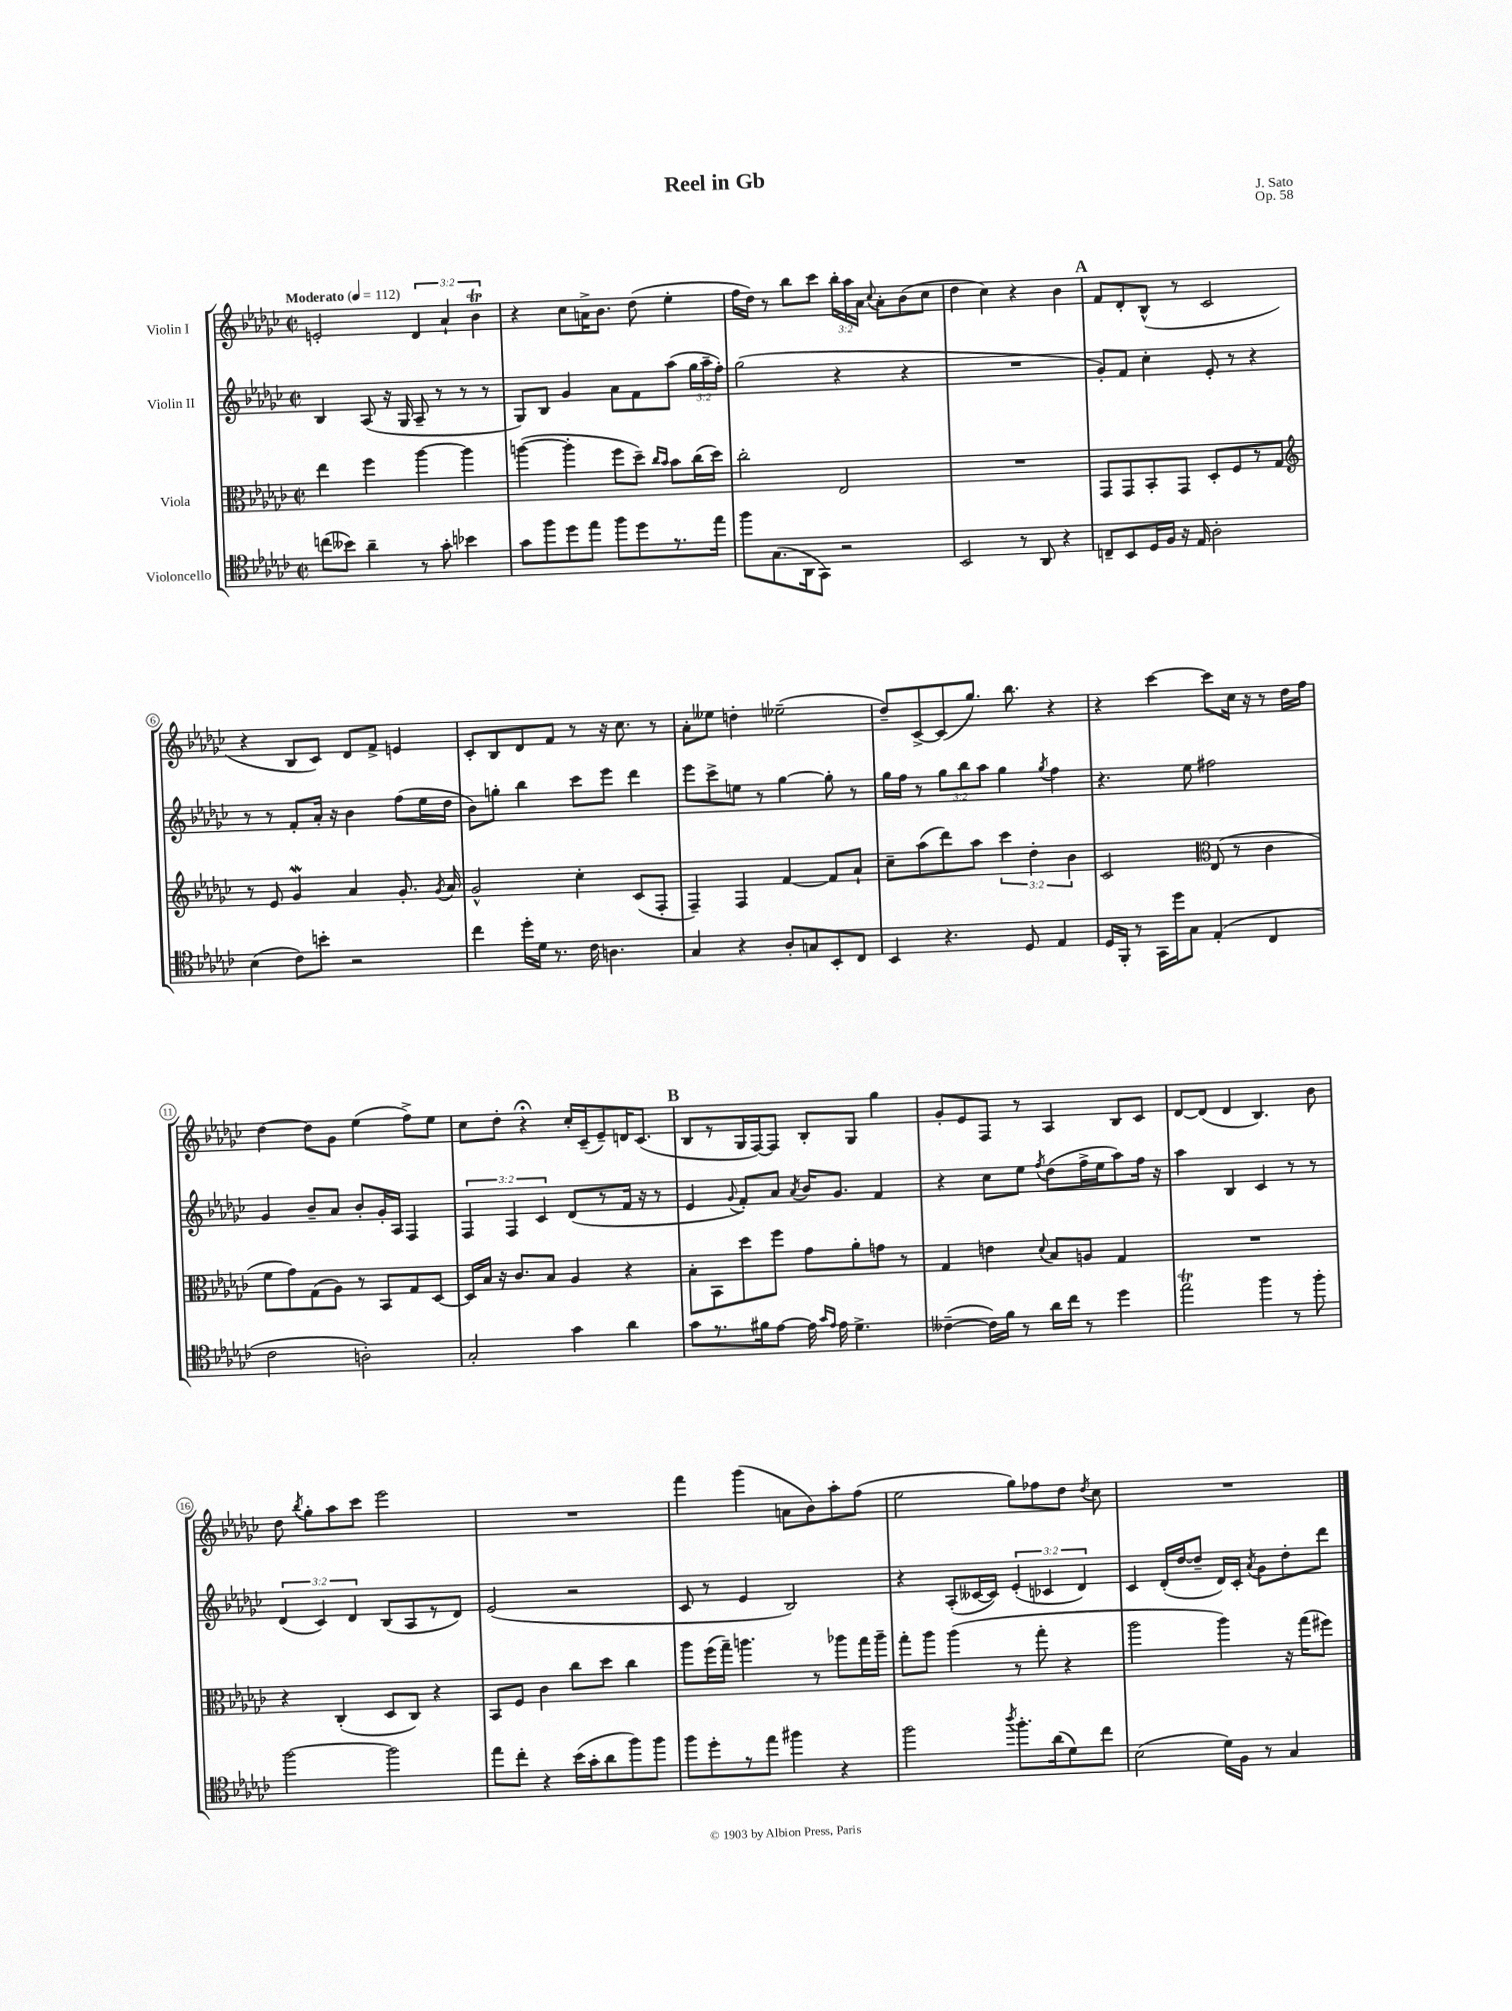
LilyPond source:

\header { title = "Reel in Gb" composer = "J. Sato" opus = "Op. 58" }
<<
\new StaffGroup <<
\new Staff = "s0" \with { instrumentName = "Violin I" } {
    \clef treble \key ges \major \defaultTimeSignature \time 2/2 \override Staff.TupletNumber.text = #tuplet-number::calc-fraction-text \tempo "Moderato" 4 = 112
    \autoBeamOff e'2-. \tuplet 3/2 { des'4 aes'4-! bes'4\trill } |
    r4 ces''8[ a'16-> bes'8.] des''8( ees''4-. |
    f''16[ des''16]) r8 bes''8[ ces'''8] \tuplet 3/2 { bes''16[-. aes''16 aes'16] } \appoggiatura { ces''8 } aes'8[-. bes'8( ces''8] |
    des''4 ces''4) r4 bes'4 |
    \mark \markup { \bold "A" } f'8[ des'8-. bes8]-^( r8 ces'2 |
    r4 bes8[ ces'8]) des'8[ f'8]-> e'4 |
    ces'8[-. bes8 des'8 f'8] r8 r16 ces''8. r8 |
    aes'8[-. eeses''8] d''4-. ees''2--( |
    des''8[--) ces'8~-> ces'8( ges''8.]) bes''8. r4 |
    r4 ces'''4~ ces'''8[ ces''16] r16 r8 des''16[ f''16] |
    des''4~ des''8[ ges'8] ees''4( f''8[->) ees''8] |
    ces''8[ des''8]-. r4\fermata ces''16[-. ces'16--( ees'8--) d'16 ces'8.]( |
    \mark \markup { \bold "B" } bes8[ r8 ges16 f16~) f8] bes8[-. ges8] ges''4 |
    ges'8[-. ees'8 f8] r8 aes4 bes8[ ces'8] |
    des'8[~ des'8]( des'4 bes4.) bes'8 |
    des''8 \acciaccatura { bes''8 } ges''8[-. aes''8 ces'''8] ees'''2 |
    R1 |
    f'''4 ges'''4( a'8[ bes'8) aes''8-. f''8]( |
    ees''2 ges''8[) fes''8 des''8] \acciaccatura { des''8 } ces''8 |
    R1 \bar "|." |
}
\new Staff = "s1" \with { instrumentName = "Violin II" } {
    \clef treble \key ges \major \defaultTimeSignature \time 2/2 \override Staff.TupletNumber.text = #tuplet-number::calc-fraction-text
    \autoBeamOff bes4 aes8( r16 ges16 aes8-- r8 r8 r8 |
    ges8[) bes8] ges'4 aes'8[ f'8 aes''8]( \tuplet 3/2 { ges''16[ aes''16-- f''16]-.) } |
    ges''2( r4 r4 |
    R1 |
    \mark \markup { \bold "A" } ges'8[-.) f'8] ces''4-. ees'8-. r8 r4 |
    r8 r8 f'8[-. aes'16]-. r16 bes'4 f''8[( ees''16 des''16] |
    bes'8[) g''8]-. bes''4 ces'''8[ ees'''8] des'''4 |
    ees'''8[ ces'''8-> e''8] r8 ges''4~ ges''8-. r8 |
    ges''16[ f''16] r8 \tuplet 3/2 { ges''8[ bes''8 aes''8] } ges''4 \acciaccatura { ges''8 } f''4 |
    r4. ees''8 fis''2 |
    ges'4 bes'8[-- aes'8] bes'8[-. ges'16-. aes16] f4 |
    \tuplet 3/2 { f4 f4 ces'4 } des'8[( r8 f'16] r16 r8 |
    \mark \markup { \bold "B" } ees'4 \appoggiatura { ges'8 } f'8[-.) aes'8] \acciaccatura { aes'8 } bes'16[ ges'8.] f'4 |
    r4 ces''8[ ees''8] \acciaccatura { f''8 } des''8[( f''16-> ees''16 aes''8) f''16] r16 |
    aes''4 bes4 ces'4 r8 r8 |
    \tuplet 3/2 { des'4( ces'4) des'4 } bes8[( aes8 r8 des'8]) |
    ees'2( r2 |
    ces'8 r8 ees'4 bes2) |
    r4 aes8[-.( ceses'16~ ceses'16]) \tuplet 3/2 { ees'4-.( ces'4 des'4) } |
    ces'4 des'16[-.( des''16~ des''8]-- des'16[) ces'16]-. \acciaccatura { aes'8 } ges'8[ des''8-. des'''8] \bar "|." |
}
\new Staff = "s2" \with { instrumentName = "Viola" } {
    \clef alto \key ges \major \defaultTimeSignature \time 2/2 \override Staff.TupletNumber.text = #tuplet-number::calc-fraction-text
    \autoBeamOff ees''4 f''4 aes''4~ aes''4 |
    a''4~( a''4-. f''8[ des''8]--) \grace { ces''16[ bes'16] } bes'8[ ces''16( des''16]) |
    ces''2-. ees2 |
    R1 |
    \mark \markup { \bold "A" } ges,8[ ges,8 bes,8-. ges,8] des8[-. f8 r8 ges8] |
    \clef treble r8 ees'8 ges'4\mordent aes'4 ges'8.-. \acciaccatura { ges'8 } aes'16 |
    ges'2-^ ces''4-. ces'8[( f8]-. |
    f4--) f4 f'4~ f'8[ aes'8]-! |
    ces''8[-- aes''8( des'''8) aes''8] \tuplet 3/2 { ces'''4 des''4-. bes'4 } |
    ces'2 \clef alto ees8( r8 ces'4 |
    f'8[ ges'8) ges8( aes8]) r8 bes,8[ ges8 des8]~ |
    des16[ bes16] r16 ces'8.[ bes8] aes4 r4 |
    \mark \markup { \bold "B" } bes8[-. bes,8 des''8 f''8] ges'8[ aes'8-. g'8] r8 |
    ges4 e'4 \appoggiatura { des'8 } bes8[ a8] ges4 |
    R1 |
    r4 ces4-.( des8[ ces8]) r4 |
    bes,8[ f8] ces'4 ces''8[ des''8] ces''4 |
    aes''8[ f''16( ges''16]--) a''4. r8 aes''8[ ges''16 aes''16]-- |
    ges''8[-. aes''8] aes''4( r8 ges''8-. r4 |
    aes''2 aes''4) r16 ges''16[( fis''8]) \bar "|." |
}
\new Staff = "s3" \with { instrumentName = "Violoncello" } {
    \clef tenor \key ges \major \defaultTimeSignature \time 2/2
    \autoBeamOff c''8[( beses'8]) aes'4-- r8 ges'8-. bes'4 |
    ges'8[ f''8 des''8 ees''8] f''8[ des''8 r8. ees''16] |
    f''8[ ges8.( aes,16 ges,8]) r2 |
    bes,2 r8 aes,8 r4 |
    \mark \markup { \bold "A" } c8[-- bes,8 des16 f16] r16 ees16 aes2-. |
    bes4( ces'8[) b'8]-. r2 |
    ces''4 des''16[-. des'16] r8. ces'16 a4. |
    ges4 r4 aes8[-. g8 bes,8-. ces8] |
    bes,4 r4. des8 ees4 |
    des16[ f,16]-. r8 ges,16[ des''16 ges8] ees4-.( ces4 |
    ces'2 a2-.) |
    ges2-. ges'4 aes'4 |
    \mark \markup { \bold "B" } ges'8[ r8. fis'16 ees'8]~ ees'16 \grace { ges'16[ ees'16] } ees'16 des'4.-> |
    ceses'4~--( ceses'16[) f'16] r8 aes'16[ ces''16] r8 des''4 |
    ees''2\trill f''4 r8 f''8-. |
    f''2~ f''2 |
    ees''8[ ces''8]-. r4 bes'16[( ges'16-. aes'8 f''8) f''8] |
    f''8[ des''8-. r8 ees''8] fis''4 r4 |
    f''2 \acciaccatura { aes''8 } f''8.[-. aes'16( des'8) ces''8] |
    bes2( des'16[) f16] r8 ges4 \bar "|." |
}
>>
>>
\layout { \context { \Score \override BarNumber.stencil = #(make-stencil-circler 0.1 0.3 ly:text-interface::print) } }
